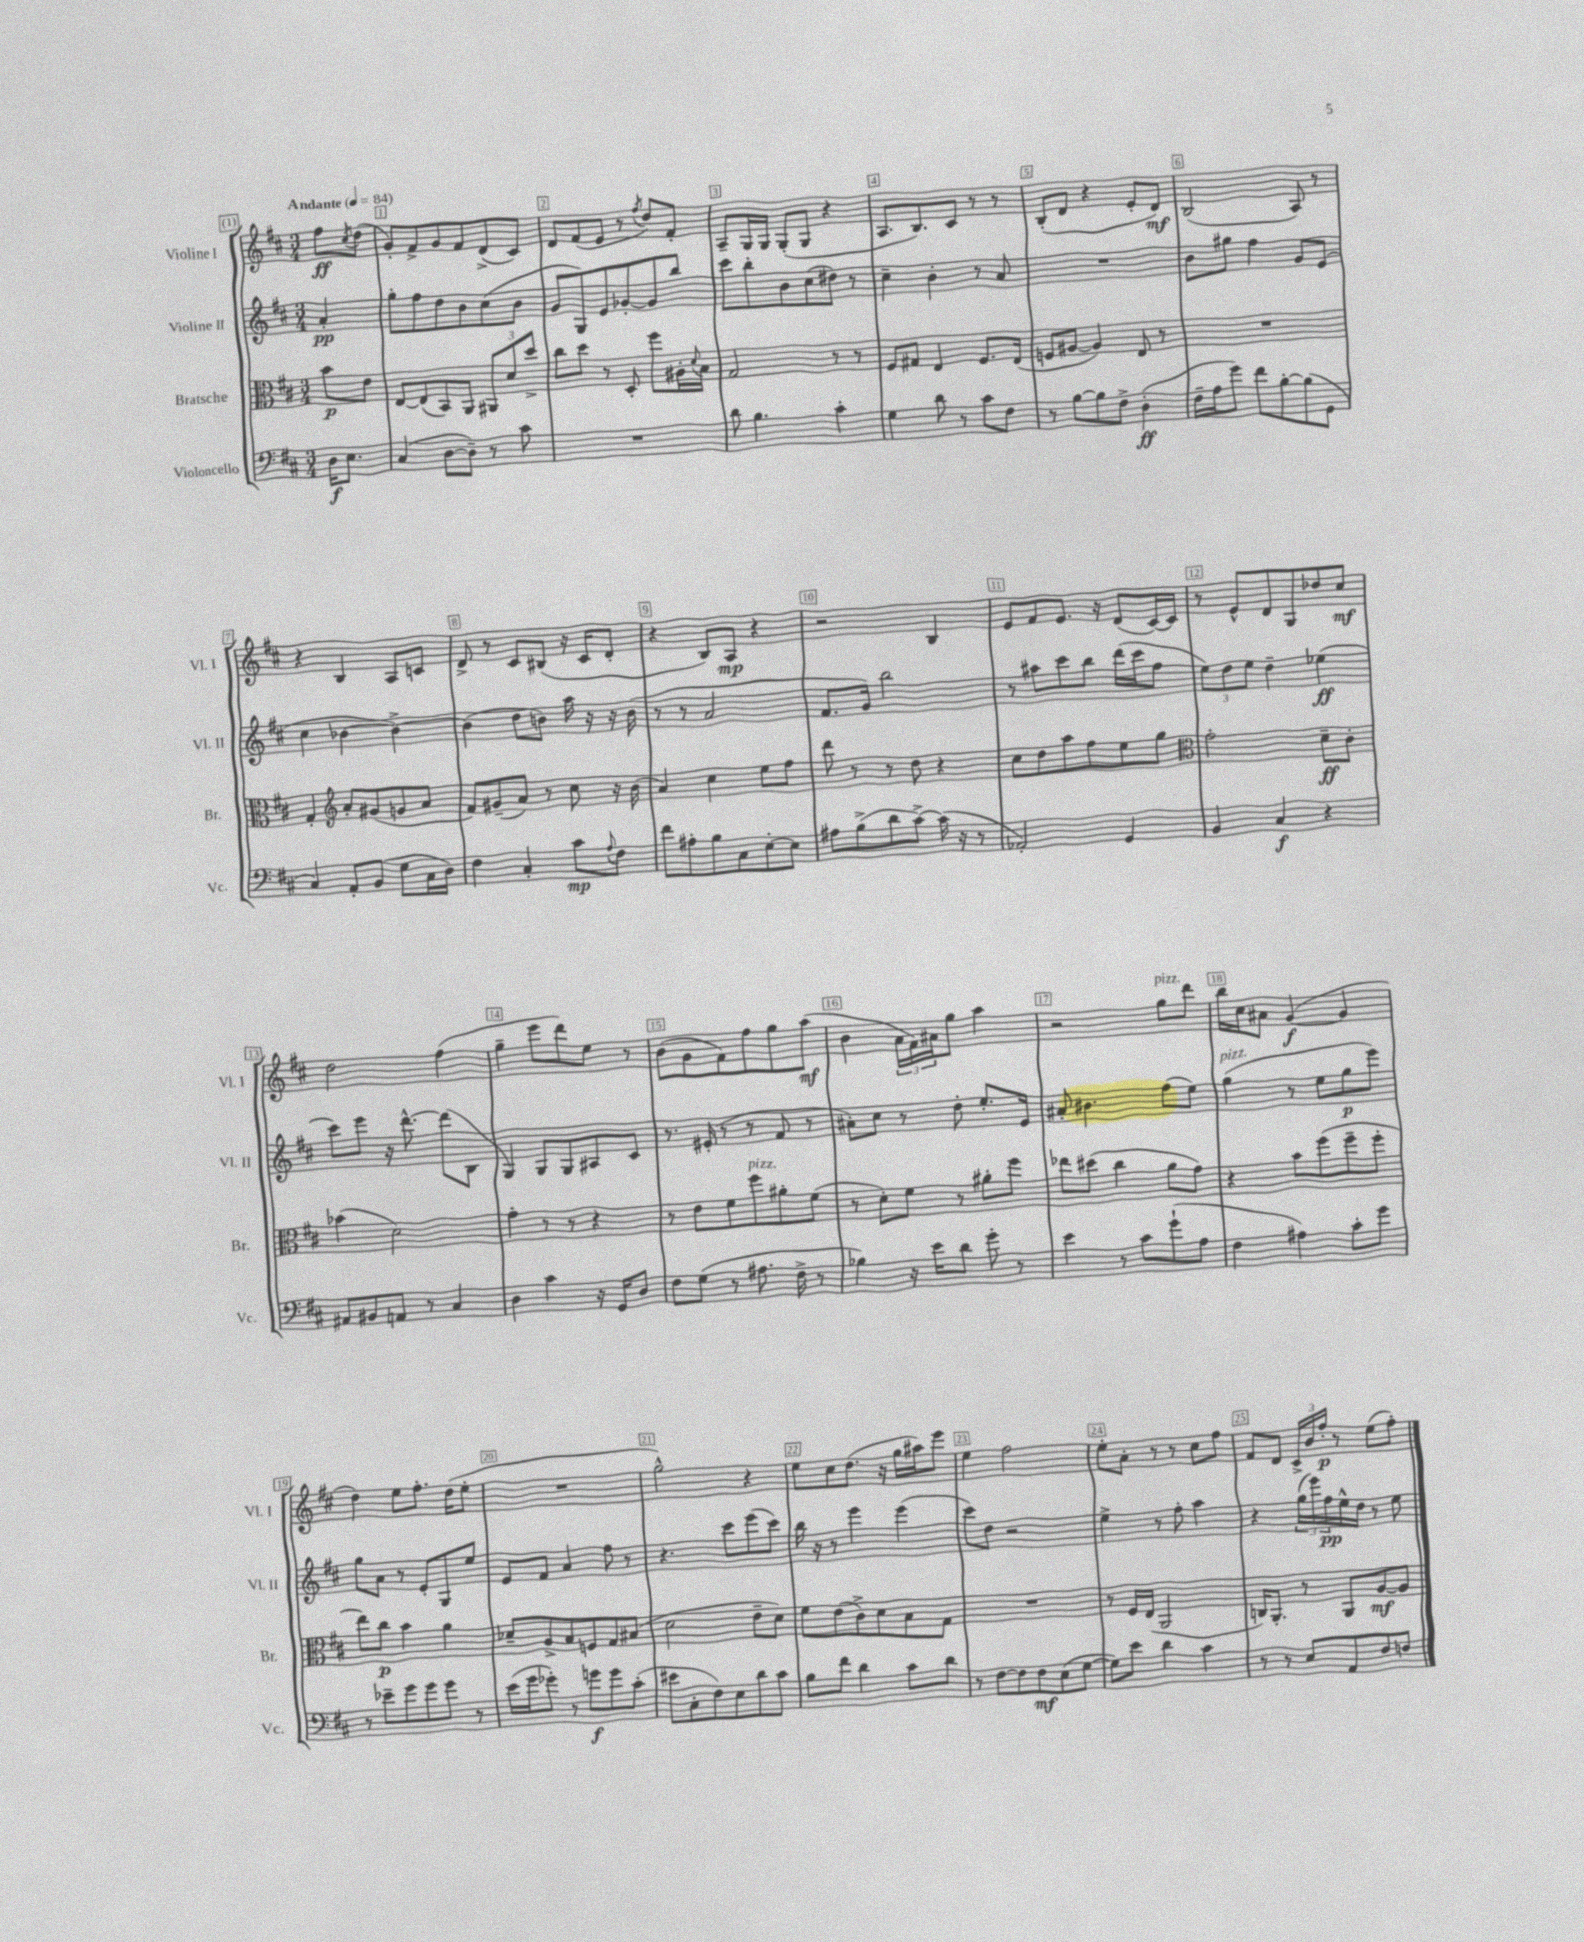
<<
\new StaffGroup <<
\new Staff = "s0" \with { instrumentName = "Violine I" shortInstrumentName = "Vl. I" } {
    \clef treble \key d \major \numericTimeSignature \time 3/4 \partial 4 \tempo "Andante" 4 = 84
    fis''8\ff \acciaccatura { cis''8 } d''8( |
    g'8-.) fis'8-> g'8 fis'8 d'8->( cis'8) |
    d'8 fis'8( e'8 r8 \acciaccatura { fis''8 } d''8) fis'8-. |
    a8-- g16 g16 g8-.( g8 r4 |
    a8. b8.) cis'8 r8 r8 |
    b8-.( d'8 r4 e'8-. d'8\mf) |
    b2( a8) r8 |
    r4 b4 a8 c'8 |
    d'8-> r8 cis'8 bis8( r16 cis'16 d'8-. |
    r4 b8) a8\mp r4 |
    r2 b4 |
    e'8 fis'8 e'8. r16 d'8( cis'16~) cis'16 |
    r8 e'8-^ d'8 g8 des''8 cis''8\mf |
    d''2 fis''4( |
    g''4-- e'''8 d'''8) e''8 r8 |
    b'8( g'8 fis'8) fis''8 g''8 a''8\mf( |
    b'4 \tuplet 3/2 { a'16 fis'16) ais'16 } g''8 a''4 |
    r2 g''8^\markup { \italic "pizz." } d'''8 |
    b''16 cis''16 ais'8 g'4~\f( g'4 |
    d''4) e''8 fis''8.-. d''16( e''8-. |
    R2. |
    g''2-^) r4 |
    e''8 cis''8 d''8.( r16 g''16 ais''16) e'''8 |
    e''4 fis''2 |
    e''8-. a'8-. r8 r8 cis''8 fis''8 |
    fis'8 d'8 \tuplet 3/2 { cis'16-> b'16 fis''16-.\p } r8 e''8( fis''8-.) \bar "|." |
}
\new Staff = "s1" \with { instrumentName = "Violine II" shortInstrumentName = "Vl. II" } {
    \clef treble \key d \major \numericTimeSignature \time 3/4 \partial 4
    a'4-.\pp |
    g''8-. fis''8 d''8 b'8 cis''8( b'8 |
    g'8 g8) e'8 ges'8~-. ges'8 b''8 |
    cis'''8 b''8-. b'8 cis''8( dis''8) r8 |
    cis''4-- b'4-. r8 a'8 |
    R2. |
    b'8 gis''8 fis''4 g'8 e'8( |
    cis''4 bes'4~ bes'4~->) |
    bes'4( d''8 b'8) a''16 r16 r16 b'16( |
    r8 r8 a'2 |
    fis'8. g'16) b''2 |
    r8 ais''8 cis'''8 b''8 d'''16( cis'''16 fis''8 |
    \tuplet 3/2 { e''8) d''8 e''8 } d''4-- ees''4\ff( |
    cis'''8) e'''8 r16 d'''8.~-^ d'''8( b8 |
    g4) g8 g8 ais8 cis'8 |
    r8. eis'16-.( r8 r8 fis'8 r8 |
    ais'8-.) cis''8 r8 d''8-. e''8.-. e'16 |
    ais'8-. bis'4. fis''8( e''8) |
    g''4^\markup { \italic "pizz." }( r8 e''8 g''8\p e'''8) |
    g''8 a'8 r8 e'8-. g8 e''8 |
    e'8 fis'8 a'4 fis''8 r8 |
    r4. cis'''8 e'''8( cis'''8) |
    b''16 r16 r8 e'''4 e'''4( |
    cis'''8) d''8 r2 |
    e''4-> r8 fis''8-. a''4 |
    r4 \tuplet 3/2 { g''16( e'''16) fis''16\pp } e''16-^ d''16 r8 e''8 \bar "|." |
}
\new Staff = "s2" \with { instrumentName = "Bratsche" shortInstrumentName = "Br." } {
    \clef alto \key d \major \numericTimeSignature \time 3/4 \partial 4
    b'8\p e'8 |
    e8~ e8( b,8) a,8 \tuplet 3/2 { ais,8 d'8 d''8-> } |
    cis''8 d''8 r8 d8-. fis''8 ais16-. \appoggiatura { d'8 } b16 |
    g2 r8 r8 |
    fis8 gis8 e4 fis8. e16( |
    f8 ais8~ ais4) e8 r8 |
    R2. |
    g4-. \clef treble a'8-. gis'8( g'8 a'8 |
    fis'8) gis'8--( a'8) r8 cis''8 r16 b'16( |
    a'4) cis''4 e''8 fis''8 |
    d'''8 r8 r8 d''8 r4 |
    cis''8 d''8 a''8 fis''8 e''8 g''8 |
    \clef alto g'2-. d'8--\ff cis'8-. |
    bes'4( d'2) |
    g'4-. r8 r8 r4 |
    r8 e'8 fis'8 fis''8^\markup { \italic "pizz." } ais'8-. fis'8( |
    r8 d'8-.) fis'8 r8 ais'8-. fis''8 |
    ees''8 dis''8( cis''4 a'8 g'8) |
    r4 b'8 fis''8( fis''8-- fis''8-. |
    e''8) cis''8\p b'4 a'4 |
    des'8-- a8-> b8 f8 g8 bis8( |
    d'2 e'8-- d'8) |
    fis'8 e'8( cis'8->) d'8 b8 g8 |
    R2. |
    r8 fis16 e16( a,2 |
    c16) a,8.-. r8 a,8 a8~\mf a8 \bar "|." |
}
\new Staff = "s3" \with { instrumentName = "Violoncello" shortInstrumentName = "Vc." } {
    \clef bass \key d \major \numericTimeSignature \time 3/4 \partial 4
    d16\f e8. |
    cis4( d8~ d8--) r8 cis'8 |
    R2. |
    d'8 b4. cis'4-. |
    g4 d'8 r8 cis'8 fis8 |
    r8 b8~ b8 fis8-> d4-.\ff( |
    fis16-- a16 g'8) fis'8 b8~-. b8( g,8 |
    cis4) a,8-. b,8( g8 cis16 d16) |
    fis4 cis4-. cis'8\mp \appoggiatura { a8 } fis8 |
    fis'8 ais8-. b8 cis8 e8~-. e8 |
    ais8 b8->( d'8 cis'8~->) cis'16( r16 r8 |
    aes,2-.) g,4 |
    b,4 cis4\f r4 |
    ais,8 bis,8 a,8 r8 cis4 |
    d4 cis'4 r16 g,16 d8 |
    fis8 g8( r8 ais8. fis16-> r8 |
    bes4) r16 e'16 d'8 g'8-. r8 |
    e'4 r8 cis'8 g'8-!( a8 |
    fis4 ais4) cis'8-. g'8 |
    r8 ees'8-- g'8 g'8 g'8 r8 |
    e'16( g'16 ges'8-.) r8 g'8\f g'8 cis'8-.( |
    eis'8 cis8-. fis8) e8 d'8 cis'8 |
    b8 fis'8 d'4 cis'8 d'8 |
    r8 fis8~ fis8 fis8\mf e8( g8~ |
    g8) e'8 d'4 cis'4 |
    r8 r8 e8 a,8 fis8 f8 \bar "|." |
}
>>
>>
\layout { \context { \Score \override BarNumber.break-visibility = ##(#f #t #t) barNumberVisibility = #all-bar-numbers-visible \override BarNumber.stencil = #(make-stencil-boxer 0.1 0.3 ly:text-interface::print) } }
